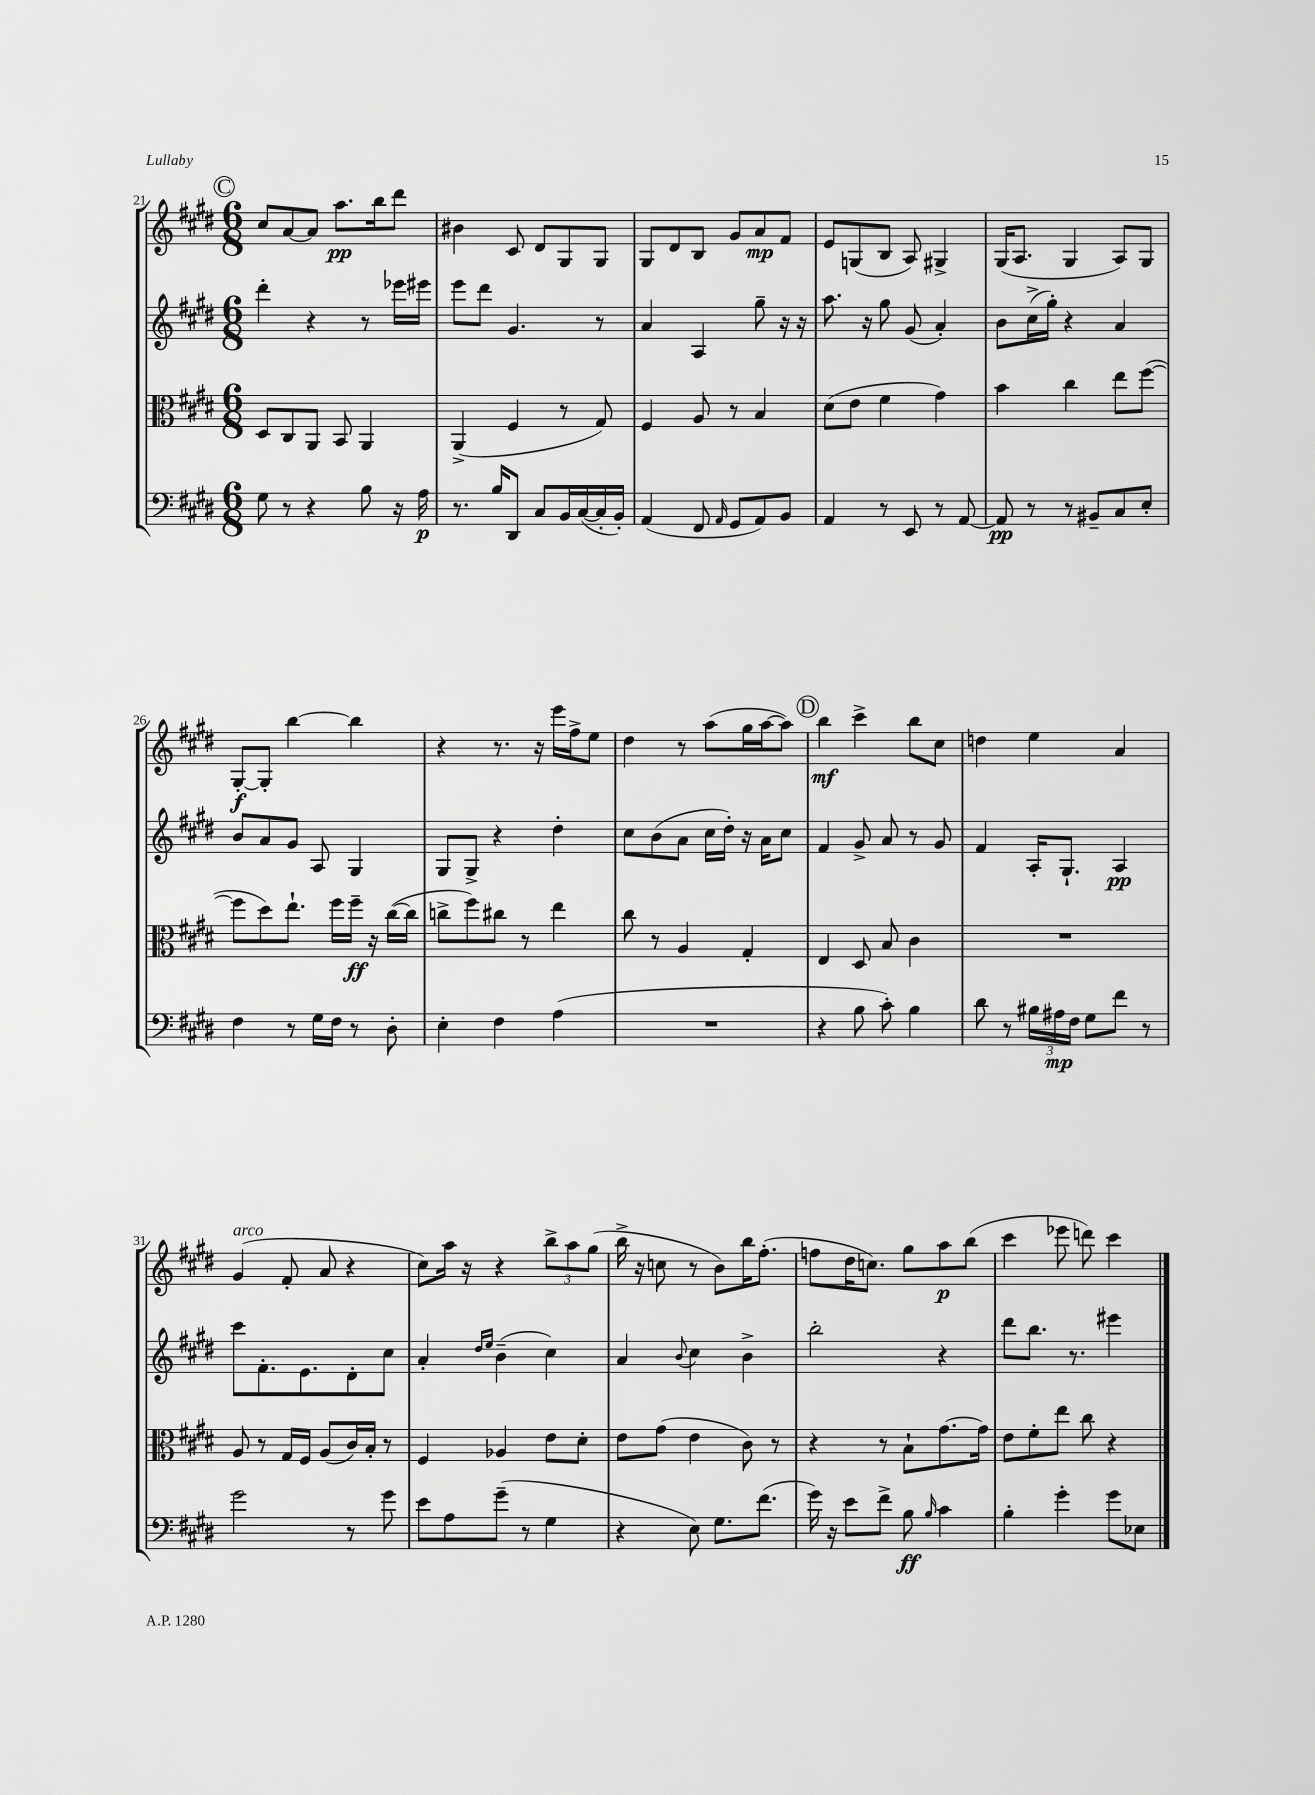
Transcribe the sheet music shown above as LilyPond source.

<<
\new StaffGroup <<
\new Staff = "s0" {
    \clef treble \key e \major \numericTimeSignature \time 6/8
    \mark \markup { \circle "C" } cis''8 a'8~ a'8 a''8.\pp b''16 dis'''8 |
    bis'4 cis'8 dis'8 gis8 gis8 |
    gis8 dis'8 b8 gis'8 a'8\mp fis'8 |
    e'8 g8( b8 a8) gis4-> |
    gis16( a8. gis4 a8) gis8 |
    gis8~-.\f gis8-. b''4~ b''4 |
    r4 r8. r16 e'''16 fis''16-> e''8 |
    dis''4 r8 a''8( gis''16 a''16~ a''8) |
    \mark \markup { \circle "D" } b''4\mf cis'''4-> b''8 cis''8 |
    d''4 e''4 a'4 |
    gis'4^\markup { \italic "arco" }( fis'8-. a'8 r4 |
    cis''8) a''16 r16 r4 \tuplet 3/2 { b''8-> a''8 gis''8( } |
    b''16-> r16 c''8 r8 b'8) b''16 fis''8.-.( |
    f''8 dis''16 c''8.) gis''8 a''8\p b''8( |
    cis'''4 ees'''8 d'''8) cis'''4 \bar "|." |
}
\new Staff = "s1" {
    \clef treble \key e \major \numericTimeSignature \time 6/8
    \mark \markup { \circle "C" } dis'''4-. r4 r8 ees'''16 eis'''16 |
    e'''8 dis'''8 gis'4. r8 |
    a'4 a4 gis''8-- r16 r16 |
    a''8. r16 gis''8 gis'8( a'4-.) |
    b'8 cis''16->( gis''16-.) r4 a'4 |
    b'8 a'8 gis'8 a8 gis4 |
    gis8 gis8-> r4 dis''4-. |
    cis''8 b'8( a'8 cis''16 dis''16-.) r16 a'16 cis''8 |
    \mark \markup { \circle "D" } fis'4 gis'8-> a'8 r8 gis'8 |
    fis'4 a16-. gis8.-! a4\pp |
    cis'''8 fis'8.-. e'8. dis'8-. cis''8 |
    a'4-. \grace { dis''16 e''16 } b'4--( cis''4) |
    a'4 \appoggiatura { b'8 } cis''4 b'4-> |
    b''2-. r4 |
    dis'''8 b''8. r8. eis'''4 \bar "|." |
}
\new Staff = "s2" {
    \clef alto \key e \major \numericTimeSignature \time 6/8
    \mark \markup { \circle "C" } dis8 cis8 a,8 b,8 a,4 |
    a,4->( fis4 r8 gis8) |
    fis4 a8 r8 b4 |
    dis'8( e'8 fis'4 gis'4) |
    b'4 cis''4 e''8 fis''8~( |
    fis''8 dis''8) e''8.-! fis''16 fis''16--\ff r16 cis''16~( cis''16 |
    c''8-> fis''8) cis''8 r8 e''4 |
    cis''8 r8 a4 gis4-. |
    \mark \markup { \circle "D" } e4 dis8 b8 cis'4 |
    R2. |
    a8 r8 gis16 fis16 a8( cis'16) b16-. r8 |
    fis4 aes4 e'8 dis'8-. |
    e'8 gis'8( e'4 cis'8) r8 |
    r4 r8 b8-! gis'8.~ gis'16 |
    e'8 fis'8-. e''8 cis''8 r4 \bar "|." |
}
\new Staff = "s3" {
    \clef bass \key e \major \numericTimeSignature \time 6/8
    \mark \markup { \circle "C" } gis8 r8 r4 b8 r16 a16\p |
    r8. b16 dis,8 cis8 b,16 cis16~( cis16-. b,16-.) |
    a,4( fis,8 \grace { a,16 } gis,8 a,8) b,8 |
    a,4 r8 e,8 r8 a,8~ |
    a,8\pp r8 r8 bis,8-- cis8 e8-. |
    fis4 r8 gis16 fis16 r8 dis8-. |
    e4-. fis4 a4( |
    R2. |
    \mark \markup { \circle "D" } r4 b8 cis'8-.) b4 |
    dis'8 r8 \tuplet 3/2 { bis16 ais16\mp fis16 } gis8 fis'8 r8 |
    gis'2 r8 gis'8 |
    e'8 a8 gis'8--( r8 gis4 |
    r4 e8) gis8. fis'8.( |
    gis'16) r16 e'8 fis'8-> b8\ff \grace { b16 } cis'4 |
    b4-. gis'4-. gis'8 ees8 \bar "|." |
}
>>
>>
\layout { \context { \Score currentBarNumber = #21 } }
